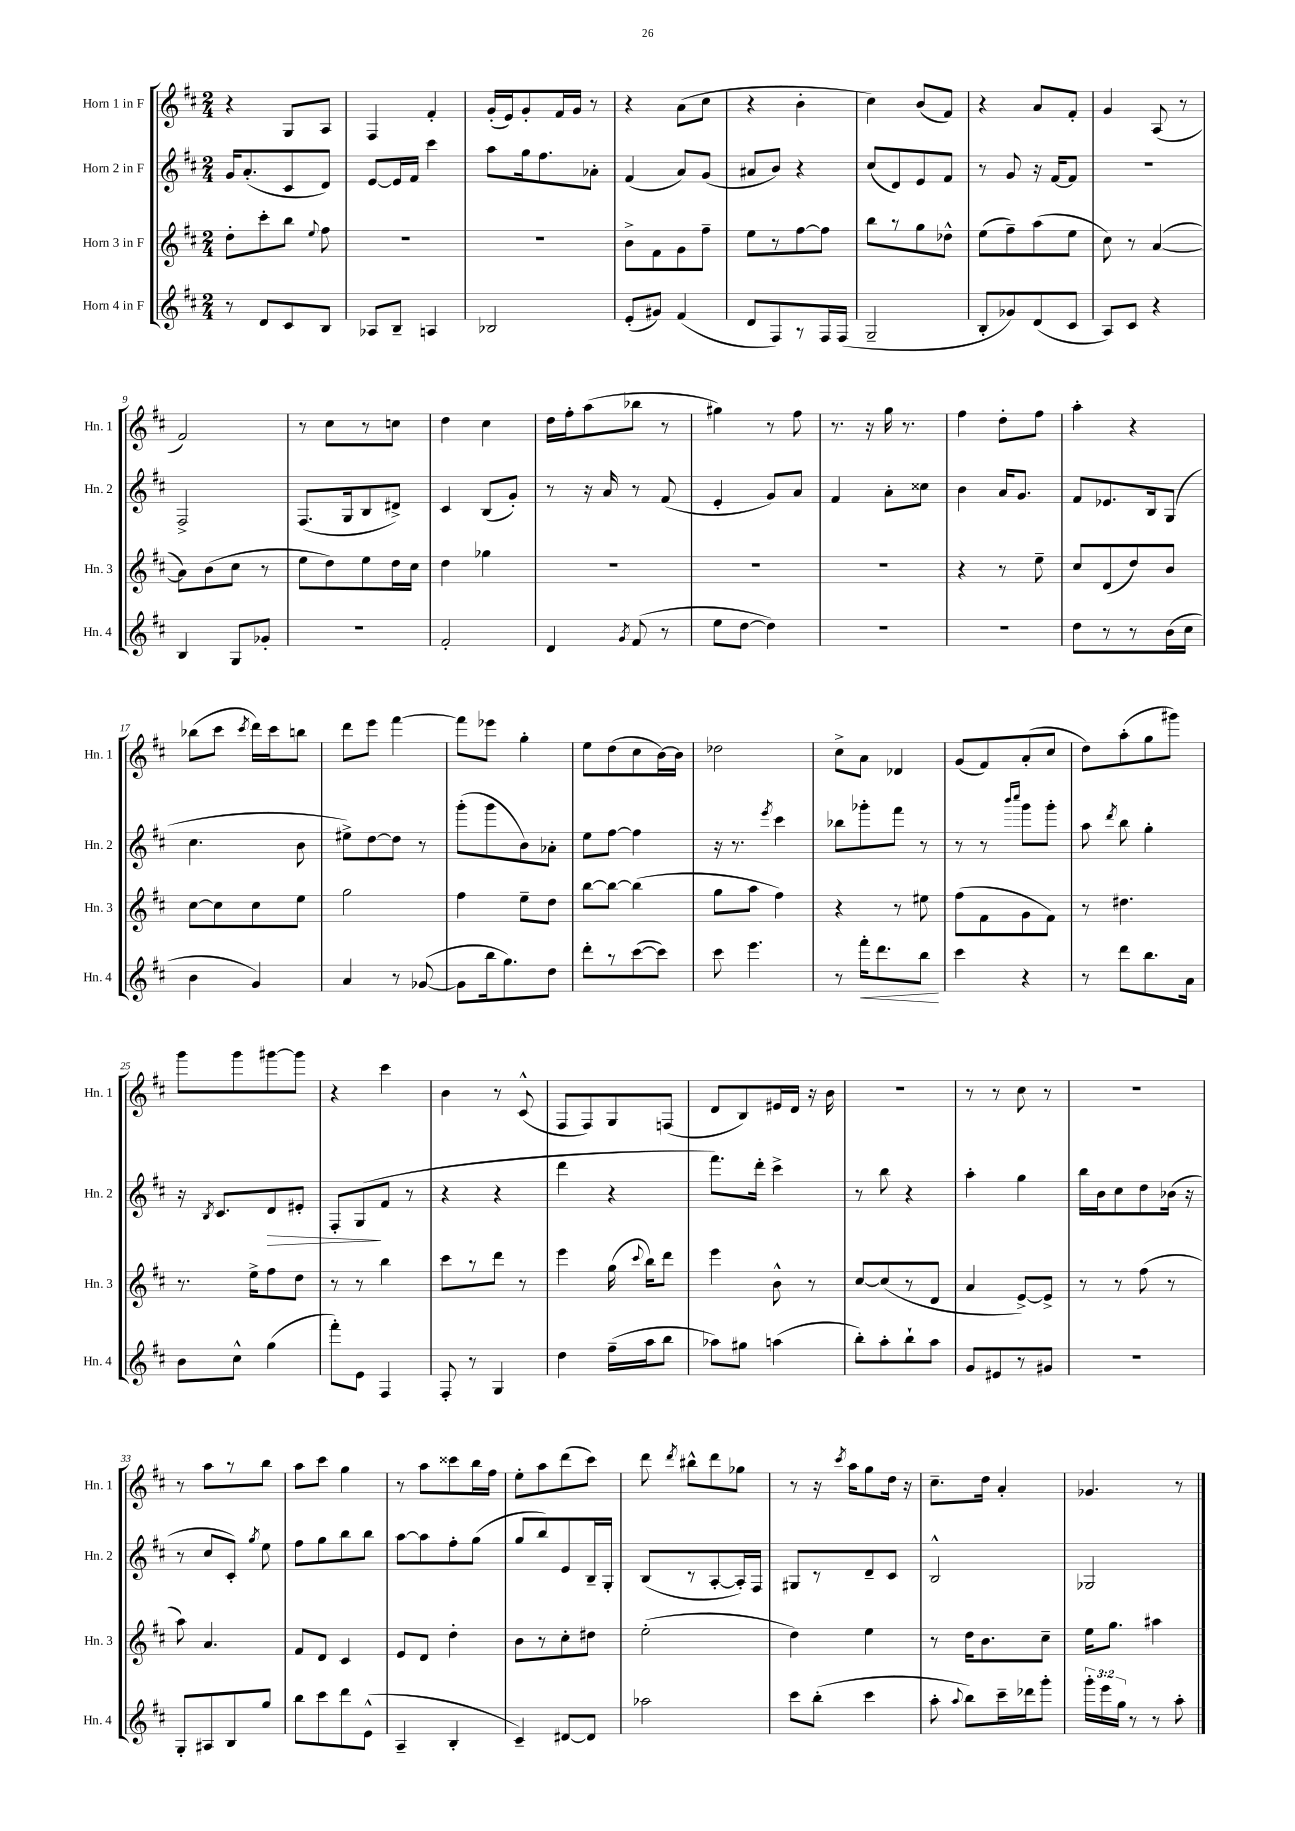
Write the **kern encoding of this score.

**kern	**kern	**kern	**kern
*staff4	*staff3	*staff2	*staff1
*clefG2	*clefG2	*clefG2	*clefG2
*k[f#c#]	*k[f#c#]	*k[f#c#]	*k[f#c#]
*M2/4	*M2/4	*M2/4	*M2/4
8r	8dd'\L	16g/LK	4r
.	.	(8.a'/	.
8d/L	8ccc#'\	.	.
8c#/	8bb\J	8c#/	8G/L
.	8qqee/	.	.
8B/J	8ff#\	8d/J)	8A/J
=	=	=	=
8A-/L	2r	[8e/L	4F#/
8B~/J	.	16e/]L	.
.	.	16f#/JJ	.
4A/	.	4ccc#\	4f#'/
=	=	=	=
2B-/	2r	8aa\L	(16g'/LL
.	.	.	16e/J)
.	.	16gg\k	8g'/
.	.	8.ff#\	.
.	.	.	16f#/L
.	.	.	16g/JJ
.	.	8a-'\J	8r
=	=	=	=
(8e'/L	8b^\L	(4f#/	4r
8g#/J)	8f#\	.	.
(4f#/	8g\	8a/L)	(8a\L
.	8ff#~\J	(8g/J	8cc#\J
=	=	=	=
8d/L	8ee\L	8a#/L	4r
8F#/)	8r	8b/J)	.
8r	[8ff#\	4r	4b'\
16F#/L	8ff#\]J	.	.
(16F#/JJ	.	.	.
=	=	=	=
2G~/	8bb\L	(8cc#/L	4cc#\)
.	8r	8d/)	.
.	8gg\	8e/	(8b/L
.	8dd-^^\J	8f#/J	8f#/J)
=	=	=	=
8B'/L	(8ee\L	8r	4r
8g-/)	8ff#~\)	8g/	.
(8d/	(8aa\	16r	8a/L
.	.	[16f#/LK	.
8c#/J	8ee\J	8f#/]J	8f#'/J
=	=	=	=
8A/L)	8cc#\)	2r	4g/
8c#/J	8r	.	.
4r	([4a/	.	(8A/
.	.	.	8r
=	=	=	=
4B/	8a\]L)	2F#^/	2f#/)
.	(8b\	.	.
8G/L	8cc#\J	.	.
8g-'/J	8r	.	.
=	=	=	=
2r	8ee\L	(8.F#/L	8r
.	8dd\)	.	8cc#\L
.	.	16G/k	.
.	8ee\	8B/	8r
.	16dd\L	8d#^/J)	8cc\J
.	16cc#\JJ	.	.
=	=	=	=
2f#'/	4dd\	4c#/	4dd\
.	4gg-\	(8B/L	4cc#\
.	.	8g'/J)	.
=	=	=	=
4d/	2r	8r	16dd\LL
.	.	.	16ff#'\J
.	.	16r	(8aa\
.	.	16a/	.
8qg/	.	.	.
(8f#/	.	8r	8bb-\J
8r	.	(8f#/	8r
=	=	=	=
8ee\L	2r	4e'/	4gg#\)
[8dd\J	.	.	.
4dd\])	.	8g/L)	8r
.	.	8a/J	8ff#\
=	=	=	=
2r	2r	4f#/	8.r
.	.	.	16r
.	.	8a'\L	16gg\
.	.	.	8.r
.	.	8cc##\J	.
=	=	=	=
2r	4r	4b\	4ff#\
.	8r	16a/LK	8dd'\L
.	.	8.g/J	.
.	8ee~\	.	8ff#\J
=	=	=	=
8dd\L	8cc#/L	8f#/L	4aa'\
8r	(8d/	8.e-/	.
8r	8dd/)	.	4r
.	.	16B/k	.
(16b\L	8b/J	(8G/J	.
16cc#\JJ	.	.	.
=	=	=	=
4b\	[8cc#\L	4.cc#\	(8bb-\L
.	8cc#\]	.	8ccc#\J
.	.	.	8qccc#/
4g/)	8cc#\	.	16ddd\LL)
.	.	.	16ccc#\J
.	8ee\J	8b\	8bb\J
=	=	=	=
4a/	2gg\	8ee#^\L)	8ddd\L
.	.	[8dd\	8eee\J
8r	.	8dd\]J	[4fff#\
([8g-/	.	8r	.
=	=	=	=
8g-\]L	4ff#\	(8ggg'\L	8fff#\]L
16bb\k	.	8ggg\	8eee-\J
8.gg\)	.	.	.
.	8ee~\L	8b\)	4gg'\
8dd\J	8dd\J	8a-'\J	.
=	=	=	=
8ddd'\L	[8bb\L	8ee\L	8ee\L
8r	8bb\_J	[8ff#\J	(8dd\
([8ccc#\	(4bb\]	4ff#\]	8cc#\
8ccc#\]J)	.	.	[16b\L)
.	.	.	16b\]JJ
=	=	=	=
8ccc#\	8gg\L	16r	2dd-\
.	.	8.r	.
4.eee\	8aa\J	.	.
.	.	8qeee/	.
.	4ff#\)	4ccc#\	.
=	=	=	=
8r	4r	8bb-\L	8cc#^\L
16fff#'\LK	.	8ggg-'\	8a\J
8.ddd\	.	.	.
.	8r	8fff#\J	4d-/
8bb\J	8ee#\	8r	.
=	=	=	=
4ccc#\	(8ff#\L	8r	(8g/L
.	8f#\	8r	8f#/)
.	.	16qqbbb/LL	.
.	.	16qqcccc#/JJ	.
4r	8g\	8ggg\L	(8a'/
.	8f#\J)	8ggg'\J	8cc#/J
=	=	=	=
8r	8r	8aa\	8dd\L)
.	.	8qddd/	.
8ddd\L	4.dd#\	8bb\	(8aa'\
8.bb\	.	4gg'\	8gg\
.	.	.	8ggg#\J)
16a\Jk	.	.	.
=	=	=	=
8b\L	8.r	16r	8ggg\L
.	.	8qB/	.
.	.	8.c#/L	.
8cc#^^\J	.	.	8ggg\
.	16ee^\LK	.	.
(4gg\	8ff#\	8d/	[8ggg#\
.	8dd\J	8e#'/J	8ggg#\]J
=	=	=	=
8fff#'\L)	8r	8F#'/L	4r
8e\J	8r	(8G/	.
4F#/	4bb\	8f#/J	4ccc#\
.	.	8r	.
=	=	=	=
8F#'/	8ccc#\L	4r	4b\
8r	8r	.	.
4G/	8ddd\J	4r	8r
.	8r	.	(8c#^^/
=	=	=	=
4dd\	4eee\	4ddd\	8F#/L
.	.	.	8F#/)
(16ff#~\LL	(16gg\	4r	8G/
.	8qqccc#/	.	.
16aa\J	16bb\LK)	.	.
8bb\J	8ddd\J	.	(8F/J
=	=	=	=
8aa-\L)	4eee\	8.fff#\L)	8d/L
8gg#\J	.	.	8B/)
.	.	16ddd'\Jk	.
(4aa\	8b^^\	4ccc#^\	16e#/L
.	.	.	16d/JJ
.	8r	.	16r
.	.	.	16b\
=	=	=	=
8bb'\L)	[8cc#/L	8r	2r
8aa'\	(8cc#/]	8bb\	.
8bb`\	8r	4r	.
8aa\J	8d/J	.	.
=	=	=	=
8g/L	4a/	4aa'\	8r
8e#/	.	.	8r
8r	[8e^/L)	4gg\	8cc#\
8g#/J	8e^/]J	.	8r
=	=	=	=
2r	8r	16bb\LL	2r
.	.	16b\J	.
.	8r	8cc#\	.
.	(8ff#\	8dd\	.
.	8r	(16b-\Jk	.
.	.	16r	.
=	=	=	=
8G'/L	8aa\)	8r	8r
8A#/	4.a/	8cc#/L	8aa\L
8B/	.	8c#'/J)	8r
.	.	8qgg/	.
8gg/J	.	8ee\	8bb\J
=	=	=	=
8bb\L	8f#/L	8ff#\L	8aa\L
8ccc#\	8d/J	8gg\	8ccc#\J
8ddd\	4c#/	8bb\	4gg\
(8e^^\J	.	8bb\J	.
=	=	=	=
4A~/	8e/L	[8aa\L	8r
.	8d/J	8aa\]	8aa\L
4B'/	4dd'\	8ff#'\	8ccc##\
.	.	(8gg\J	16bb\L
.	.	.	16ff#\JJ
=	=	=	=
4c#~/)	8b\L	8gg/L	8ee'\L
.	8r	8bb/)	8aa\
[8d#/L	8cc#'\	8e/	(8ddd\
8d#/]J	8dd#\J	16B~/L	8ccc#\J)
.	.	16G'/JJ	.
=	=	=	=
2aa-\	(2ee'\	(8B/L	8ddd\
.	.	.	8qddd/
.	.	8r	8bb#^^\L
.	.	[8A'/	8ddd\
.	.	16A'/]L)	8gg-\J
.	.	16F#/JJ	.
=	=	=	=
8ccc#\L	4dd\)	8G#/L	8r
(8bb'\J	.	8r	16r
.	.	.	8qccc#/
.	.	.	16aa\LK
4ccc#\	4ee\	8d~/	8gg\
.	.	8c#/J	16dd\Jk
.	.	.	16r
=	=	=	=
8aa'\	8r	2B^^/	8.cc#~\L
8qqaa/	.	.	.
8bb\L)	16dd\LK	.	.
.	8.b\	.	16dd\Jk
16ccc#~\L	.	.	4a'/
16ddd-\J	.	.	.
8ggg'\J	8cc#~\J	.	.
=	=	=	=
24ggg'\LL	16ee\LK	2G-/	4.g-/
24eee\	.	.	.
.	8.gg\J	.	.
24gg\JJ	.	.	.
8r	.	.	.
8r	4aa#\	.	.
8aa'\	.	.	8r
==	==	==	==
*-	*-	*-	*-
